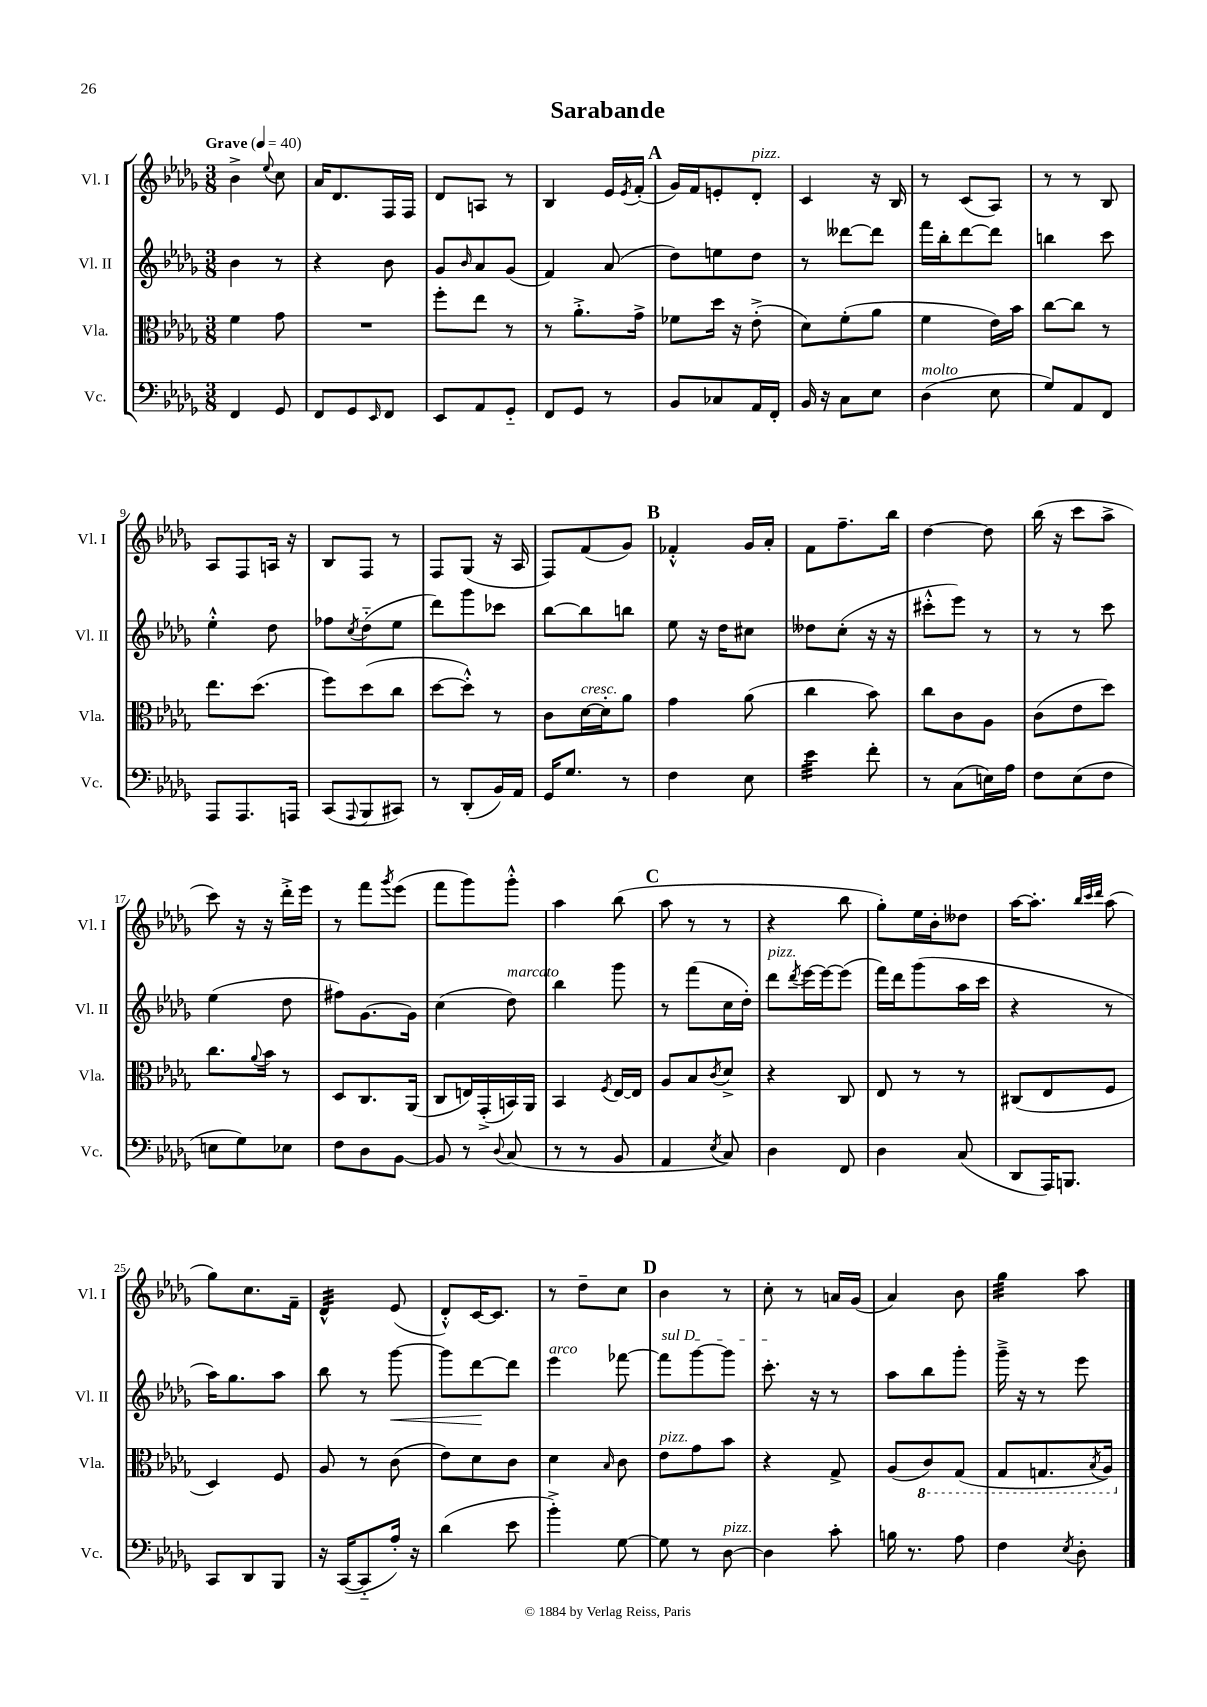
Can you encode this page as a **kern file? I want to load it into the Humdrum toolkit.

**kern	**kern	**kern	**kern
*staff4	*staff3	*staff2	*staff1
*clefF4	*clefC3	*clefG2	*clefG2
*k[b-e-a-d-g-]	*k[b-e-a-d-g-]	*k[b-e-a-d-g-]	*k[b-e-a-d-g-]
*M3/8	*M3/8	*M3/8	*M3/8
*MM40	*MM40	*MM40	*MM40
4FF/	4f\	4b-\	4b-^\
.	.	.	8qqee-/
8GG-/	8g-\	8r	8cc\
=	=	=	=
8FF/L	4.r	4r	16a-/LK
.	.	.	8.d-/
8GG-/	.	.	.
16qqEE-/	.	.	.
8FF/J	.	8b-\	16F/L
.	.	.	16F/JJ
=	=	=	=
8EE-/L	8ff'\L	8g-/L	8d-/L
.	.	16qqb-/	.
8AA-/	8ee-\J	8a-/	8A/J
8GG-'~/J	8r	(8g-/J	8r
=	=	=	=
8FF/L	8r	4f/)	4B-/
8GG-/J	8.a-'^\L	.	.
8r	.	(8a-/	16e-/LL
.	.	.	8qe-/
.	16g-^\Jk	.	(16f'/JJ
=	=	=	=
8BB-/L	8f-\L	8dd-\L)	16g-/LL)
.	.	.	16f/J
8C-/	16dd-\Jk	8ee\	8e'/
.	16r	.	.
16AA-/L	(8e-'^\	8dd-\J	8d-'/J
16FF'/JJ	.	.	.
=	=	=	=
16BB-/	8d-\L)	8r	4c/
16r	.	.	.
8C\L	(8f'\	[8ddd--\L	.
8E-\J	8a-\J	8ddd--\]J	16r
.	.	.	16B-/
=	=	=	=
(4D-\	4f\	16fff\LL	8r
.	.	16bb-'\J	.
.	.	[8ddd-\	(8c/L
8E-\	16e-\LL)	8ddd-\]J	8A-/J)
.	16b-\JJ	.	.
=	=	=	=
8G-/L)	[8cc\L	4bb\	8r
8AA-/	8cc\]J	.	8r
8FF/J	8r	8ccc\	8B-/
=	=	=	=
8AAA-/L	8.ee-\L	4ee-'^^\	8A-/L
8.AAA-/	.	.	8F/
.	(8.dd-\J	.	.
.	.	8dd-\	16A/Jk
16AAA/Jk	.	.	16r
=	=	=	=
(8CC/L	8ff\L)	8ff-\L	8B-/L
8qqAAA-/	.	8qcc/	.
8BBB-/	(8dd-\	(8dd-'~\	8F/J
8CC#/J)	8cc\J	8ee-\J	8r
=	=	=	=
8r	[8dd-\L	8ddd-\L)	8F/L
(8DD-'/L	8dd-'^^\]J)	8ggg-\	(8G-/J
16BB-/L)	8r	8ccc-\J	16r
16AA-/JJ	.	.	16A-/
=	=	=	=
16GG-/LK	8c\L	[8bb-\L	8F/L)
8.G-/J	.	.	.
.	[16d-\L	8bb-\]	(8f/
.	16d-'\]J	.	.
8r	8a-\J	8bb\J	8g-/J)
=	=	=	=
4F\	4g-\	8ee-\	4f-'^^/
.	.	16r	.
.	.	16dd-\LK	.
8E-\	(8a-\	8cc#\J	16g-/LL
.	.	.	16a-'/JJ
=	=	=	=
4e-\	4cc\	8dd--\L	8f\L
.	.	(8cc'\J	8.ff~\
8f'\	8b-\)	16r	.
.	.	16r	16bb-\Jk
=	=	=	=
8r	8cc\L	8ccc#'^^\L	[4dd-\
(8C\L	8c\	8eee-\J)	.
16E\L)	8A-\J	8r	8dd-\]
16A-\JJ	.	.	.
=	=	=	=
8F\L	(8c\L	8r	(16bb-\
.	.	.	16r
(8E-\	8e-\	8r	8ccc\L
8F\J	8dd-\J)	8ccc\	8aa-^\J
=	=	=	=
8E\L	8.cc\L	(4ee-\	8ccc\)
8G-\)	.	.	16r
.	8qqa-/	.	.
.	16b-\Jk	.	16r
8E-\J	8r	8dd-\	16ddd-'^\LL
.	.	.	16eee-\JJ
=	=	=	=
8F\L	8D-/L	8ff#\L)	8r
8D-\	8.C/	[8.g-\	8fff\L
.	.	.	8qggg-/
[8BB-\J	.	.	(8eee-\J
.	(16AA-/Jk	16g-\]Jk	.
=	=	=	=
8BB-/]	8C/L	(4cc\	8fff\L
8r	16E/L)	.	8ggg-\)
.	(16GG-'^/	.	.
8qqD-/	.	.	.
(8C/	16BB/)	8dd-\)	8ggg-'^^\J
.	16AA-/JJ	.	.
=	=	=	=
8r	4BB-/	4bb-\	4aa-\
8r	.	.	.
.	8qF/	.	.
8BB-/	[16E-/LL	8ggg-\	(8bb-\
.	16E-/]JJ	.	.
=	=	=	=
4AA-/	8A-/L	8r	8aa-\
.	8B-/	(8fff\L	8r
8qE-/	8qc/	.	.
8C/)	8d-^/J	16cc\L	8r
.	.	16dd-'\JJ)	.
=	=	=	=
4D-\	4r	8ddd-\L	4r
.	.	8qddd-/	.
.	.	[16eee-\L	.
.	.	16eee-\_J	.
8FF/	8C/	(8eee-\]J	8bb-\
=	=	=	=
4D-\	8E-/	16fff\LL)	8gg-'\L)
.	.	16ddd-\J	.
.	8r	(8ggg-\	16ee-\L
.	.	.	16b-'\J
(8C/	8r	16aa-\L	8dd--\J
.	.	16ccc\JJ	.
=	=	=	=
8DD-/L	(8C#/L	4r	[16aa-\LK
.	.	.	8.aa-'\]J
16AAA-/K)	8E-/	.	.
8.BBB/J	.	.	.
.	.	.	32qqbb-/LLL
.	.	.	32qqccc/
.	.	.	32qqddd-/JJJ
.	8F/J	8r	(8aa-\
=	=	=	=
8CC/L	4D-/)	16aa-\LK)	8gg-\L)
.	.	8.gg-\	.
8DD-/	.	.	8.cc\
8BBB-/J	8F/	8aa-\J	.
.	.	.	16f~\Jk
=	=	=	=
16r	8A-/	8bb-\	4d-^^/
([16CC/LK	.	.	.
8CC'~/]	8r	8r	.
16A-'/Jk)	(8c\	[8ggg-\	(8e-/
16r	.	.	.
=	=	=	=
(4d-\	8e-\L)	8ggg-\]L	8d-'^^/L)
.	8d-\	[8ddd-\	[16c/K
.	.	.	8.c/]J
8e-\	8c\J	8ddd-\]J	.
=	=	=	=
4b-'^\)	4d-\	4eee-\	8r
.	.	.	8dd-~\L
.	16qqB-/	.	.
[8G-\	8c\	[8fff-\	8cc\J
=	=	=	=
8G-\]	8e-\L	8fff-\]L	4b-\
8r	8g-\	[8ggg-\	.
[8D-\	8b-\J	8ggg-\]J	8r
=	=	=	=
4D-\]	4r	8.ccc'\	8cc'\
.	.	.	8r
.	.	16r	.
8c'\	8G-^/	8r	16a/LL
.	.	.	(16g-/JJ
=	=	=	=
16B\	(8A-/L	8aa-\L	4a-/)
8.r	.	.	.
.	8C/)	8bb-\	.
8A-\	(8GG-/J	8ggg-'\J	8b-\
=	=	=	=
4F\	8GG-/L	16ggg-~^\	4gg-\
.	.	16r	.
.	8.GG/	8r	.
8qE-/	.	.	.
8D-'\	.	8eee-\	8aa-\
.	8qBB-/	.	.
.	16AA-/Jk)	.	.
==	==	==	==
*-	*-	*-	*-
